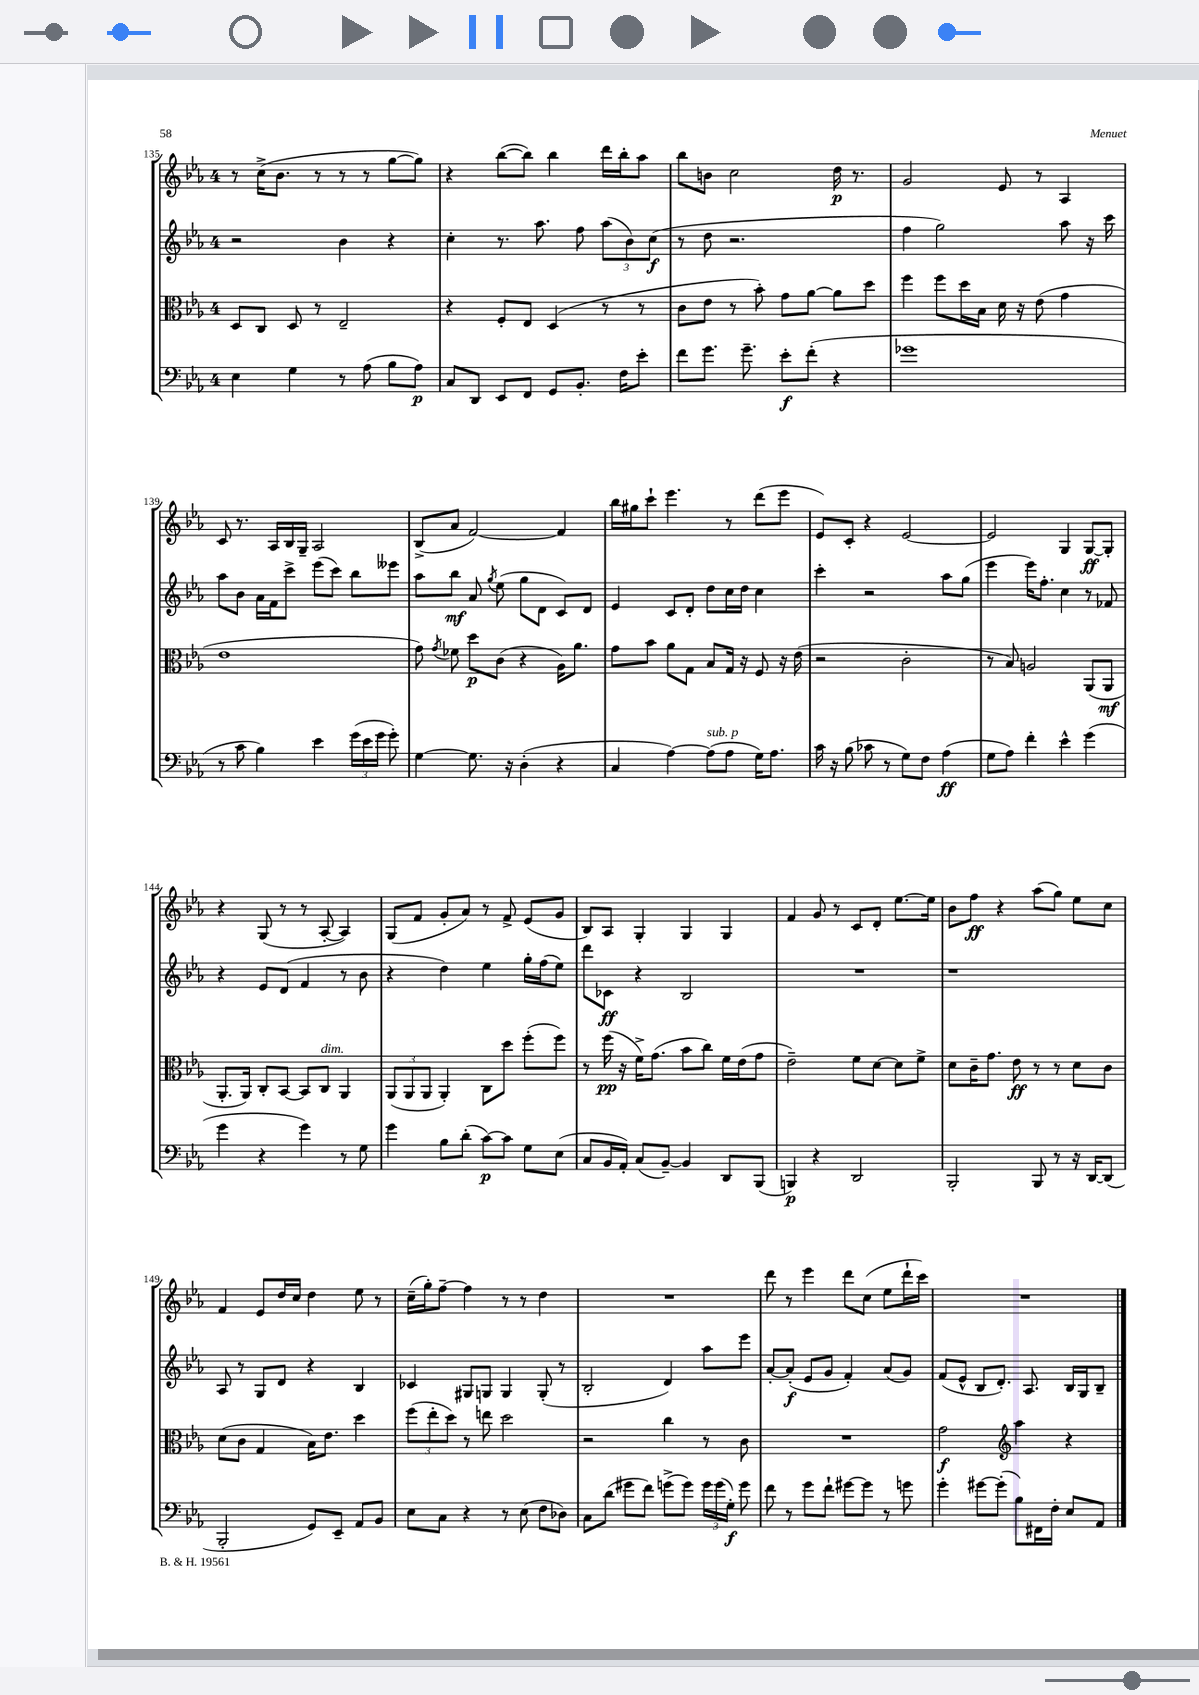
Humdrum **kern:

**kern	**kern	**kern	**kern
*staff4	*staff3	*staff2	*staff1
*clefF4	*clefC3	*clefG2	*clefG2
*k[b-e-a-]	*k[b-e-a-]	*k[b-e-a-]	*k[b-e-a-]
*M4/4	*M4/4	*M4/4	*M4/4
4E-	8D	2r	8r
.	8C	.	(16cc^
.	.	.	8.b-
4G	8D	.	.
.	8r	.	8r
8r	2E-~	4b-	8r
(8A-	.	.	8r
8B-	.	4r	[8gg
8A-)	.	.	8gg])
=	=	=	=
8C	4r	4cc'	4r
8DD	.	.	.
8EE-	8F'	8.r	([8bb-
8FF	8E-	.	8bb-])
.	.	8.aa-	.
8GG	(4D	.	4bb-
8.BB-'	.	8ff	.
.	8r	(12aa-	16ddd
16F	.	.	16bb-'
.	.	12b-)	.
8e-'	8r	.	8aa-
.	.	(12cc	.
=	=	=	=
8f	8c	8r	8bb-
8.g	8e-	8dd	8b
.	8r	2.r	2cc
8.g~	.	.	.
.	8b-')	.	.
8e-'	8g	.	.
(8f'	[8a-	.	.
4r	8a-]	.	16dd
.	.	.	8.r
.	8dd	.	.
=	=	=	=
1g-	4ff	4ff	2g
.	8ff	2gg)	.
.	16dd	.	.
.	16B-	.	.
.	16d	.	8e-
.	16r	.	.
.	(8e-	.	8r
.	4g	8aa-	4A-
.	.	16r	.
.	.	16ccc	.
=	=	=	=
8r	1e-	8aa-	8c
8c	.	8b-	8.r
4B-)	.	16a-	.
.	.	16f	16A-
.	.	8ccc^	16B-
.	.	.	16G~
4e-	.	(8eee-	2A-
.	.	8ccc)	.
(24g	.	8bb-	.
24e-	.	.	.
24g	.	.	.
8g')	.	8eee--	.
=	=	=	=
[4G	8g)	8aa-	(8B-^
.	8qg	.	.
.	8f-	8bb-	8a-
8.G]	8dd	8a-	[2f)
.	.	8qgg	.
.	(8c	(8ee-	.
16r	.	.	.
(4D'	4r	8gg	.
.	.	8d	.
4r	16A-)	8c)	4f]
.	8.a-	.	.
.	.	8d	.
=	=	=	=
4C	8g	4e-	16bb-
.	.	.	16gg#
.	8b-	.	8ccc`
[4A-)	8a-	8c	4.eee-
.	8G	8d'	.
(8A-]	8B-	8dd	.
8A-	16G	16cc	8r
.	16r	16dd	.
16G)	8F	4cc	(8ddd
8.A-	.	.	.
.	16r	.	8eee-
.	(16e-	.	.
=	=	=	=
16c	2r	4ccc'	8e-)
16r	.	.	.
(8B-	.	.	8c'
8c-	.	2r	4r
8r	.	.	.
8G)	2c'	.	[2e-
8F	.	.	.
(4A-	.	8aa-	.
.	.	(8gg	.
=	=	=	=
8G	8r	4eee-	2e-]
8A-)	8B-)	.	.
4f'	2A	16eee-)	.
.	.	8.ff'	.
4e-^^	.	4cc	4G
(4g	(8AA-	8r	[8G
.	8AA-	8f-	8G']
=	=	=	=
4g	8.AA-'	4r	4r
.	16AA-)	.	.
4r	8C'	8e-	(8G
.	[8BB-	(8d	8r
4g)	8BB-]	4f	8r
.	8C	.	[8A-'
8r	4AA-	8r	4A-])
8G	.	8b-	.
=	=	=	=
4g	(12AA-	4r	(8G
.	12AA-	.	.
.	.	.	8f
.	12AA-	.	.
8B-	4AA-')	4dd)	8g'
(8d'	.	.	8a-)
[8c)	8C	4ee-	8r
8c]	8dd	.	8f^
8G	(8ff'	16gg'	(8e-
.	.	(16ff	.
(8E-	8ff)	8ee-)	8g
=	=	=	=
8C	8r	8ddd	8B-)
16BB-	(16ff	8c-	8A-
16AA-')	16r	.	.
(8C	16f^)	4r	4G'
.	(8.g	.	.
[8BB-~)	.	.	.
4BB-]	8b-	2B-	4G
.	8cc)	.	.
8DD	16f	.	4G
.	(16e-	.	.
(8BBB-	8g	.	.
=	=	=	=
4BBB)	2e-~)	1r	4f
4r	.	.	8g
.	.	.	8r
2DD	8f	.	8c
.	[8d	.	8d'
.	8d]	.	[8.ee-
.	8f^	.	.
.	.	.	16ee-]
=	=	=	=
2BBB-'	8d	1r	8b-
.	16c~	.	8ff
.	8.g	.	.
.	.	.	4r
.	8e-	.	.
8BBB-	8r	.	(8aa-
8r	8r	.	8gg)
16r	8d	.	8ee-
[16DD	.	.	.
(8DD]	8c	.	8cc
=	=	=	=
2BBB-'	(8d	8A-	4f
.	8c	8r	.
.	4G	8G	8e-
.	.	8d	16dd
.	.	.	16cc
8GG)	16B-)	4r	4dd
.	8.e-	.	.
8EE-~	.	.	.
8AA-	4dd	4B-	8ee-
8BB-	.	.	8r
=	=	=	=
8E-	(12ff	4c-	(16cc~
.	.	.	16gg')
.	12ee-'	.	.
8C	.	.	[8ff~
.	12dd)	.	.
4r	8r	8G#	4ff]
.	8ee	8G	.
8r	2dd	4G	8r
(8E-	.	.	8r
8F	.	(8G'	4dd
8D-)	.	8r	.
=	=	=	=
8C	2r	2B-'	1r
(8d	.	.	.
8g#	.	.	.
8f)	.	.	.
(8g^	4cc	4d)	.
8g)	.	.	.
24g	8r	8aa-	.
(24g	.	.	.
24G')	.	.	.
8g	8c	8eee-	.
=	=	=	=
8f	1r	[8a-'	8ddd
8r	.	(8a-']	8r
8g	.	8e-	4eee-
8f`	.	8g	.
[8g#	.	4f')	8ddd
8g#]	.	.	(8cc
8r	.	(8a-	8ee-
8g	.	8g)	16ddd`
.	.	.	16ccc)
=	=	=	=
4g'	2g	(8f	1r
.	.	8e-^^	.
[8g#	.	8B-	.
(8g#']	.	8.d')	.
*	*clefG2	*	*
8B-)	4aa-	.	.
.	.	8.A-	.
16FF#	.	.	.
16F'	.	.	.
8E-	4r	16B-	.
.	.	16G	.
8AA-	.	8B-~	.
==	==	==	==
*-	*-	*-	*-
